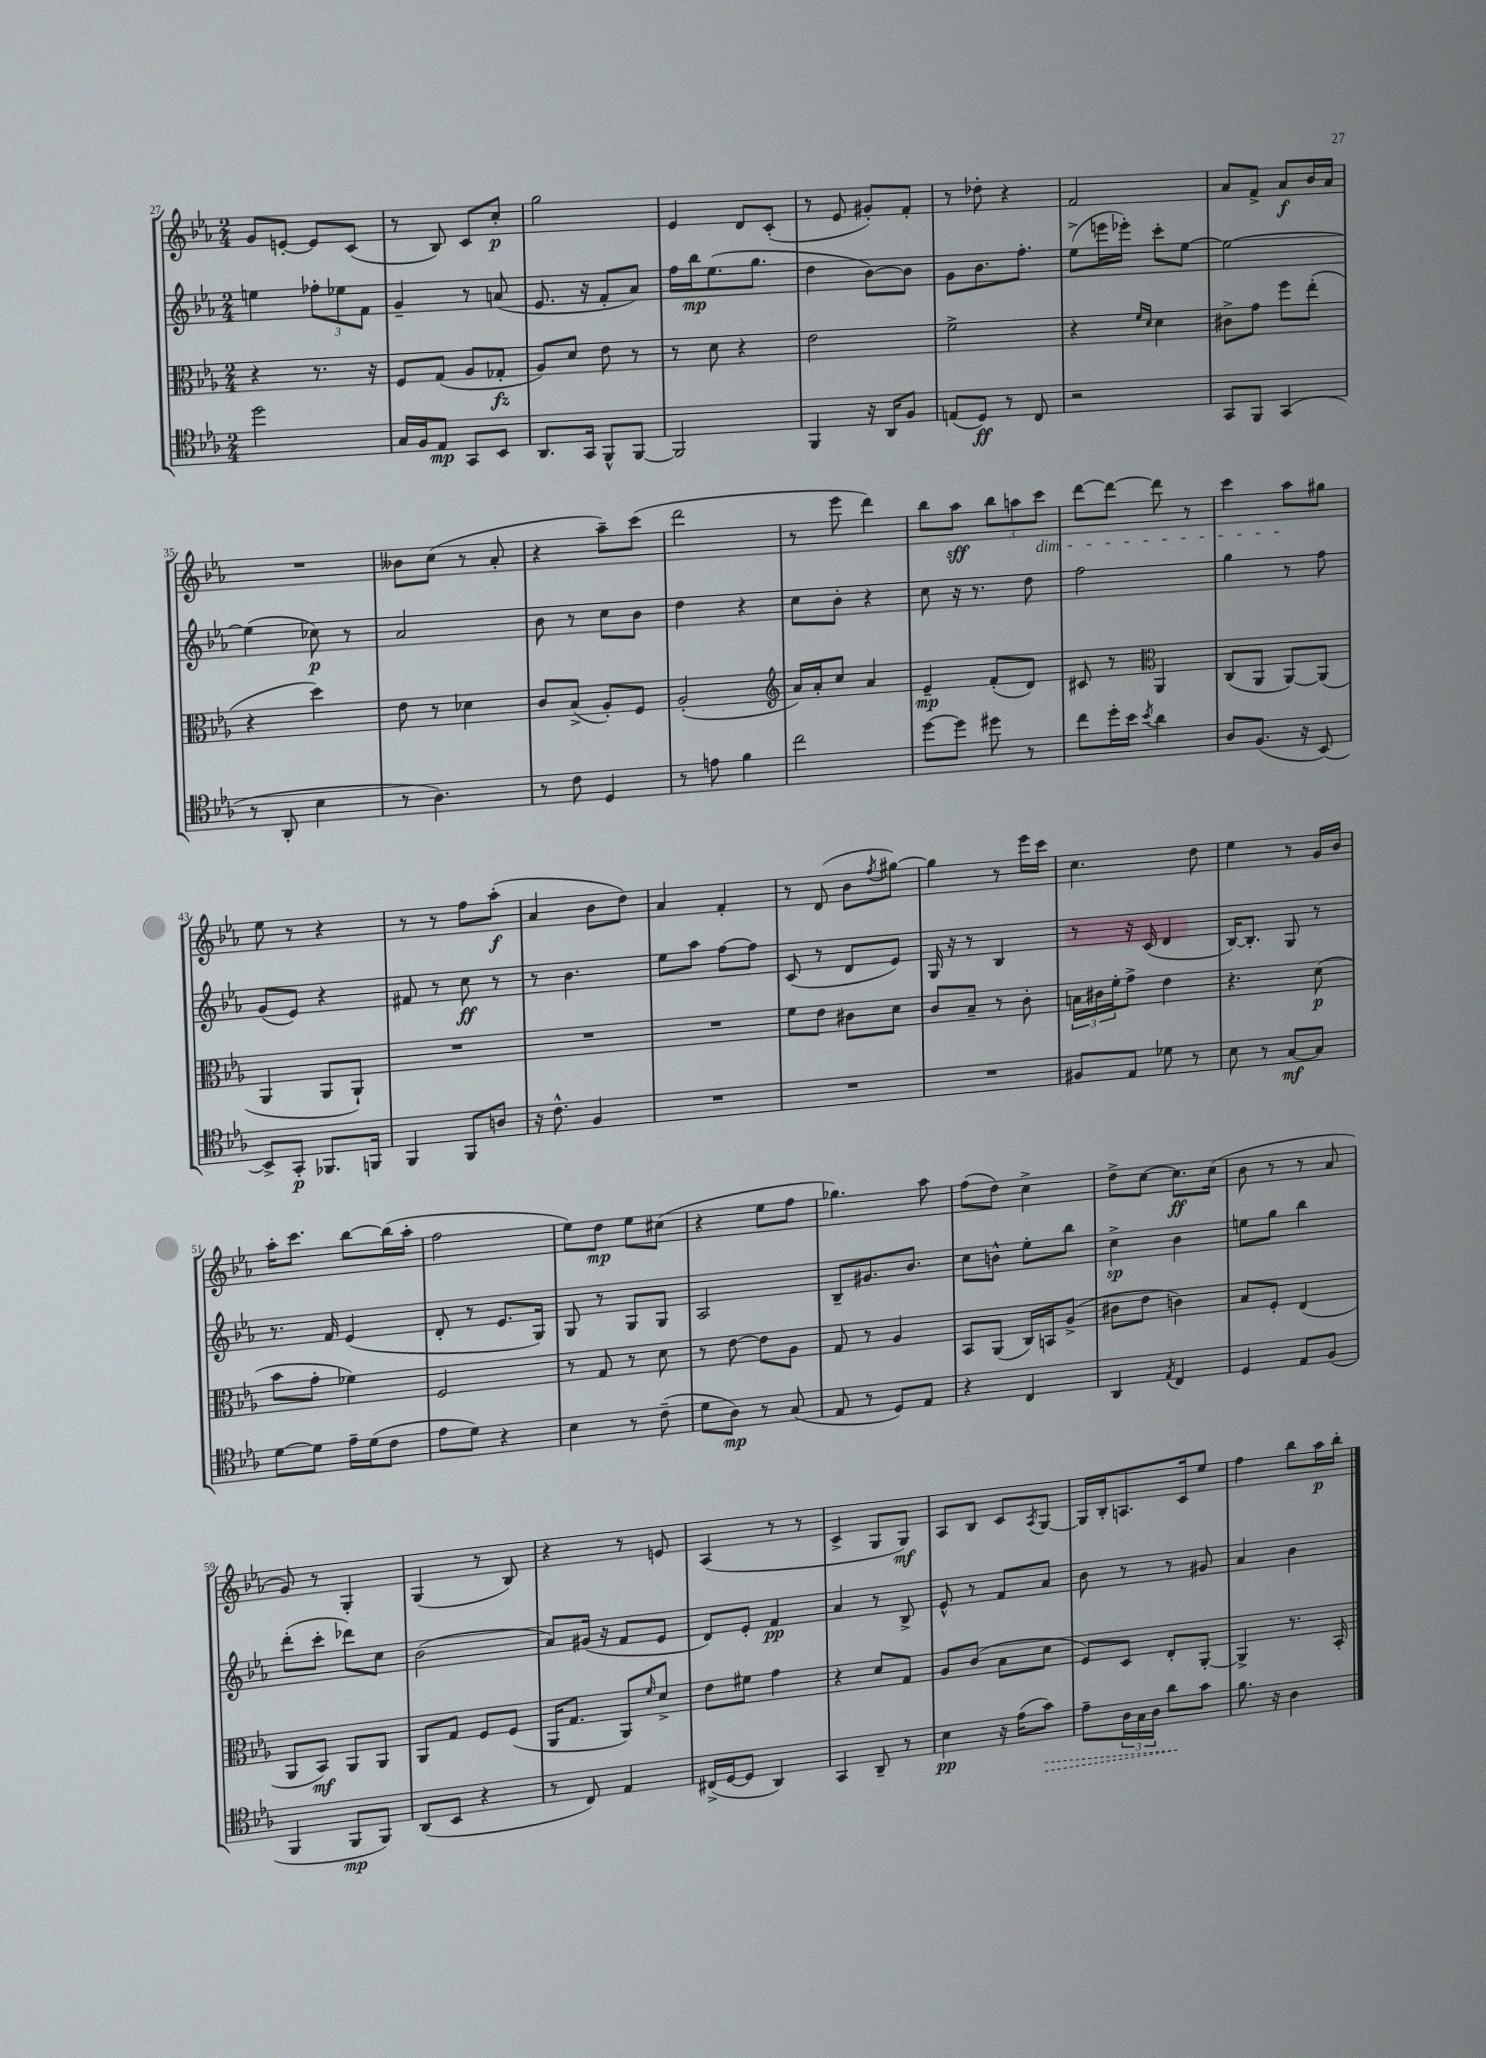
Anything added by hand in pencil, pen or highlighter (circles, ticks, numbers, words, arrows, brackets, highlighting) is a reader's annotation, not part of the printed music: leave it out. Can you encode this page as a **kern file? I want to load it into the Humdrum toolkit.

**kern	**dynam	**kern	**dynam	**kern	**dynam	**kern	**dynam
*part4	*part4	*part3	*part3	*part2	*part2	*part1	*part1
*staff4	*staff4	*staff3	*staff3	*staff2	*staff2	*staff1	*staff1
*clefC4	*	*clefC3	*	*clefG2	*	*clefG2	*
*k[b-e-a-]	*	*k[b-e-a-]	*	*k[b-e-a-]	*	*k[b-e-a-]	*
*M2/4	*	*M2/4	*	*M2/4	*	*M2/4	*
=27	=27	=27	=27	=27	=27	=27	=27
2dd\	.	4r	.	4een\	.	8g/L	.
.	.	.	.	.	.	[8en'/J	.
.	.	8.r	.	12ff-X'\L	.	8e/L]	.
.	.	.	.	12ee-X\	.	.	.
.	.	.	.	.	.	(8c/J	.
.	.	.	.	12f\J	.	.	.
.	.	16r	.	.	.	.	.
=28	=28	=28	=28	=28	=28	=28	=28
16G/LL	.	8F/L	.	4g~/	.	8r	.
16F/J	.	.	.	.	.	.	.
8E-/J	mp	(8G/J	.	.	.	8B-/)	.
8GG/L	.	8A-/L	.	8r	.	8c/L	.
8BB-/J	.	8G-X'/J	fz	(8an/	.	8cc'/J	p
=29	=29	=29	=29	=29	=29	=29	=29
8.AA-/L	.	8A-/L)	.	8.e-/	.	2gg\	.
.	.	8d/J	.	.	.	.	.
16GG/Jk	.	.	.	16r	.	.	.
8FF^^/L	.	8e-\	.	8f'/L	.	.	.
[8FF/J	.	8r	.	8a-/J)	.	.	.
=30	=30	=30	=30	=30	=30	=30	=30
2FF/]	.	8r	.	16ff\LL	.	4e-/	.
.	.	.	.	16bb-\J	mp	.	.
.	.	8d\	.	(8.ee-\	.	.	.
.	.	4r	.	.	.	8d/L	.
.	.	.	.	8.gg\J	.	.	.
.	.	.	.	.	.	(8c'/J	.
=31	=31	=31	=31	=31	=31	=31	=31
4FF/	.	2e-\	.	4dd\	.	8r	.
.	.	.	.	.	.	8e-/	.
16r	.	.	.	[8b-\L)	.	8g#X'/L)	.
16AA-/KL	.	.	.	.	.	.	.
8F/J	.	.	.	8b-\J]	.	8f'/J	.
=32	=32	=32	=32	=32	=32	=32	=32
(8En/L	.	2f^\	.	8g\L	.	8r	.
8D/J)	ff	.	.	8.b-\	.	8dd-X'\	.
8r	.	.	.	.	.	4r	.
.	.	.	.	8.ff'\J	.	.	.
8C/	.	.	.	.	.	.	.
=33	=33	=33	=33	=33	=33	=33	=33
2r	.	4r	.	(8ee-^\L	.	2f/	.
.	.	.	.	16eeen\L	.	.	.
.	.	.	.	16eee-X'\JJ)	.	.	.
.	.	16qqf/LL	.	.	.	.	.
.	.	16qqd/JJ	.	.	.	.	.
.	.	4d\	.	8ccc'\L	.	.	.
.	.	.	.	[8ee-\J	.	.	.
=34	=34	=34	=34	=34	=34	=34	=34
8GG/L	.	8c#X^\L	.	2ee-\_	.	8a-/L	.
8FF/J	.	8g\J	.	.	.	8f^/J	.
(4GG/	.	8ff\L	.	.	.	8a-/L	f
.	.	(8ee-'\J	.	.	.	16b-/L	.
.	.	.	.	.	.	16a-/JJ	.
!!LO:LB:g=z
=35	=35	=35	=35	=35	=35	=35	=35
8r	.	4r	.	(4ee-\]	.	2r	.
8AA-'/	.	.	.	.	.	.	.
4B-\	.	4dd\)	.	8cc-X\)	p	.	.
.	.	.	.	8r	.	.	.
=36	=36	=36	=36	=36	=36	=36	=36
8r	.	8e-\	.	2a-/	.	8b--X\L	.
4.A-\)	.	8r	.	.	.	(8cc\J	.
.	.	4d-X\	.	.	.	8r	.
.	.	.	.	.	.	8a-'/	.
=37	=37	=37	=37	=37	=37	=37	=37
8r	.	8c/L	.	8b-\	.	4r	.
8c\	.	(8B-^/J	.	8r	.	.	.
4D/	.	8A-'/L)	.	8cc\L	.	8aa-~\L)	.
.	.	8F/J	.	8b-\J	.	(8ccc\J	.
=38	=38	=38	=38	=38	=38	=38	=38
8r	.	(2A-'/	.	4dd\	.	2ddd\	.
8en\	.	.	.	.	.	.	.
4f\	.	.	.	4r	.	.	.
=39	=39	=39	=39	=39	=39	=39	=39
*	*	*clefG2	*	*	*	*	*
2cc\	.	16a-/LL)	.	8cc\L	.	8r	.
.	.	16a-'/J	.	.	.	.	.
.	.	8cc/J	.	8b-'\J	.	8eee-\	.
.	.	4a-/	.	4r	.	4ddd\)	.
=40	=40	=40	=40	=40	=40	=40	=40
[8dd\L	.	4e-~/	mp	8cc\	.	8bb-\L	.
8dd\J]	.	.	.	16r	.	8aa-\J	sff
.	.	.	.	8.r	.	.	.
8dd#X\	.	(8f'/L	.	.	.	12bb-\L	.
.	.	.	.	.	.	12aan\	.
8r	.	8d/J)	.	8dd\	.	.	.
!	!	!	!	!	!	!LO:TX:b:i:t=dim.	!
.	.	.	.	.	.	12ccc\J	.
=41	=41	=41	=41	=41	=41	=41	=41
8cc\L	.	8c#X/	.	2ff\	.	[8ddd\L	.
16dd'\L	.	8r	.	.	.	8ddd\J_	.
16b-\JJ	.	.	.	.	.	.	.
8qb-/	.	.	.	.	.	.	.
*	*	*clefC3	*	*	*	*	*
4a-\	.	4AA-/	.	.	.	8ddd\]	.
.	.	.	.	.	.	8r	.
=42	=42	=42	=42	=42	=42	=42	=42
8A-/L	.	(8C/L	.	4gg\	.	4ccc\	.
(8.F/J	.	8AA-/J	.	.	.	.	.
.	.	[8AA-/L)	.	8r	.	8aa-\L	.
16r	.	.	.	.	.	.	.
[8BB-/)	.	(8AA-/J]	.	8ff\	.	8gg#X\J	.
!!LO:LB:g=z
=43	=43	=43	=43	=43	=43	=43	=43
8BB-^/L]	.	4AA-/	.	(8g/L	.	8ee-\	.
8GG'/J	p	.	.	8e-/J)	.	8r	.
8.FF-X/L	.	8AA-/L	.	4r	.	4r	.
.	.	8AA-`/J)	.	.	.	.	.
16FFn/Jk	.	.	.	.	.	.	.
=44	=44	=44	=44	=44	=44	=44	=44
4FF/	.	2r	.	8f#X/	.	8r	.
.	.	.	.	8r	.	8r	.
8FF/L	.	.	.	8cc\	ff	8ff\L	.
8An/J	.	.	.	8r	.	(8aa-'\J	f
=45	=45	=45	=45	=45	=45	=45	=45
16r	.	2r	.	8r	.	4a-/	.
8.c^^\	.	.	.	.	.	.	.
.	.	.	.	4.b-\	.	.	.
4F/	.	.	.	.	.	8b-\L	.
.	.	.	.	.	.	8dd\J)	.
=46	=46	=46	=46	=46	=46	=46	=46
2r	.	2r	.	8ee-\L	.	4a-/	.
.	.	.	.	8aa-\J	.	.	.
.	.	.	.	[8ff\L	.	4f'/	.
.	.	.	.	8ff\J]	.	.	.
=47	=47	=47	=47	=47	=47	=47	=47
2r	.	8f\L	.	(8c/	.	8r	.
.	.	8e-\J	.	8r	.	(8d/	.
.	.	8c#X\L	.	8d/L	.	8b-\L	.
.	.	.	.	.	.	8qff/	.
.	.	8d\J	.	8e-/J)	.	[8gg#X\J)	.
=48	=48	=48	=48	=48	=48	=48	=48
2r	.	8c/L	.	16G/	.	4gg#\]	.
.	.	.	.	16r	.	.	.
.	.	8B-~/J	.	8r	.	.	.
.	.	8r	.	4B-/	.	8r	.
.	.	8c'\	.	.	.	16eee-\LL	.
.	.	.	.	.	.	16ccc\JJ	.
=49	=49	=49	=49	=49	=49	=49	=49
8F#X/L	.	24Bn\LL	.	8r	.	4.cc\	.
.	.	24c#X\	.	.	.	.	.
.	.	24f'\J	.	.	.	.	.
8E-/J	.	8g^\J	.	16r	.	.	.
.	.	.	.	(16c/	.	.	.
8d-X\	.	4e-\	.	4d/	.	.	.
8r	.	.	.	.	.	8dd\	.
=50	=50	=50	=50	=50	=50	=50	=50
8B-\	.	4.r	.	[16B-/KL)	.	4ee-\	.
.	.	.	.	8.B-'/J]	.	.	.
8r	.	.	.	.	.	.	.
[8G/L	mf	.	.	8G/	.	8r	.
8G/J]	.	(8d\	p	8r	.	16g/LL	.
.	.	.	.	.	.	16b-/JJ	.
!!LO:LB:g=z
=51	=51	=51	=51	=51	=51	=51	=51
[8d\L	.	8b-\L	.	8.r	.	16aa-'\KL	.
.	.	.	.	.	.	8.ccc\J	.
8d\J]	.	8g'\J	.	.	.	.	.
.	.	.	.	16f/	.	.	.
16e-~\LL	.	4f-X\)	.	(4e-/	.	[8bb-\L	.
(16d\J	.	.	.	.	.	.	.
8c\J	.	.	.	.	.	(16bb-\L]	.
.	.	.	.	.	.	16aa-'\JJ	.
=52	=52	=52	=52	=52	=52	=52	=52
8e-\L	.	2F/	.	8d'/	.	2ff\	.
8d\J)	.	.	.	8r	.	.	.
4r	.	.	.	8.e-/L	.	.	.
.	.	.	.	16G/Jk)	.	.	.
=53	=53	=53	=53	=53	=53	=53	=53
4B-\	.	8r	.	8G/	.	8ee-\L)	.
.	.	8G/	.	8r	.	8dd\J	mp
8r	.	8r	.	8G/L	.	8ee-\L	.
(8c~\	.	8d\	.	8G/J	.	(8cc#X\J	.
=54	=54	=54	=54	=54	=54	=54	=54
8d\L	.	8r	.	2A-/	.	4r	.
8A-\J)	mp	[8e-\	.	.	.	.	.
8r	.	8e-\L]	.	.	.	8ee-\L	.
(8G/	.	8A-\J	.	.	.	8ff\J	.
=55	=55	=55	=55	=55	=55	=55	=55
8E-/	.	8G/	.	8B-~/L	.	4.gg-X\)	.
8r	.	8r	.	8.g#X/	.	.	.
8D/L)	.	4A-/	.	.	.	.	.
.	.	.	.	8.b-/J	.	.	.
8E-/J	.	.	.	.	.	8aa-\	.
=56	=56	=56	=56	=56	=56	=56	=56
4r	.	8BB-/L	.	8cc\L	.	(8ff\L	.
.	.	(8AA-/J	.	8bn^^\J	.	8dd\J)	.
4C/	.	16C/LL)	.	8ee-'\L	.	4cc^\	.
.	.	16BBn/J	.	.	.	.	.
.	.	(8A-^/J	.	8bb-\J	.	.	.
=57	=57	=57	=57	=57	=57	=57	=57
4AA-/	.	8c#X\L	.	4cc^\	sp	8dd^\L	.
.	.	8e-\J	.	.	.	[8cc\J	.
8qE-/	.	.	.	.	.	.	.
4C/	.	4cn\)	.	4b-\	.	8.cc\L]	ff
.	.	.	.	.	.	(16cc\Jk	.
=58	=58	=58	=58	=58	=58	=58	=58
4D/	.	8B-/L	.	8een\L	.	8b-\	.
.	.	8F'/J	.	8gg\J	.	8r	.
8E-/L	.	(4E-/	.	4bb-\	.	8r	.
(8F/J	.	.	.	.	.	8a-/	.
!!LO:LB:g=z
=59	=59	=59	=59	=59	=59	=59	=59
4FF/	.	8AA-/L	.	(8ddd'\L	.	8g/)	.
.	.	8BB-/J)	mf	8ccc'\J	.	8r	.
8FF/L	mp	8AA-/L	.	8ddd-X\L)	.	4G'/	.
8FF/J)	.	8AA-/J	.	8cc\J	.	.	.
=60	=60	=60	=60	=60	=60	=60	=60
(8AA-/L	.	8AA-/L	.	(2b-\	.	(4G/	.
8BB-/J	.	8G/J	.	.	.	.	.
4r	.	8F/L	.	.	.	8r	.
.	.	(8F/J	.	.	.	8B-/)	.
=61	=61	=61	=61	=61	=61	=61	=61
8r	.	16AA-/KL	.	8a-/L)	.	4r	.
.	.	8.G/J	.	.	.	.	.
8C/)	.	.	.	(16g#X/Jk	.	.	.
.	.	.	.	16r	.	.	.
4E-/	.	8AA-/L)	.	8f/L	.	8r	.
.	.	16qqf/	.	.	.	.	.
.	.	8d^/J	.	8e-/J	.	8en/	.
=62	=62	=62	=62	=62	=62	=62	=62
(16C#X^/LL	.	8e-\L	.	8d/L)	.	(4A-/	.
[16D/J	.	.	.	.	.	.	.
8D/J]	.	8f#X\J	.	8e-'/J	.	.	.
4AA-/)	.	4g\	.	4f/	pp	8r	.
.	.	.	.	.	.	8r	.
=63	=63	=63	=63	=63	=63	=63	=63
4GG/	.	4r	.	4a-/	.	4c^/	.
8AA-~/	.	8d/L	.	8r	.	8G/L	.
8r	.	8G/J	.	8B-^/	.	8G/J)	mf
=64	=64	=64	=64	=64	=64	=64	=64
4B-\	pp	8A-/L	.	8e-^^/	.	8A-/L	.
.	.	(8c/J	.	8r	.	8B-/J	.
16r	.	8B-\L	.	8f/L	.	8c/L	.
(16e-\KL	.	.	.	.	.	.	.
.	.	.	.	.	.	8qA-/	.
!	!LO:HP:b	!	!	!	!	!	!
8g\J)	>	8d\J	.	8a-/J	.	[8G/J	.
=65	=65	=65	=65	=65	=65	=65	=65
8e-~\L	.	8F/L)	.	8b-\	.	16G/LL]	.
.	.	.	.	.	.	16B-'/J	.
24A-\L	.	8D/J	.	8r	.	8.An/	.
24G\	.	.	.	.	.	.	.
24A-\JJ	.	.	.	.	.	.	.
8a-\L	.	8E-'/L	.	8r	.	.	.
.	.	.	.	.	.	16c/k	.
8g\J	]	[8AA-'/J	.	8g#X/	.	8ee-/J	.
=66	=66	=66	=66	=66	=66	=66	=66
8.f\	.	4AA-^/]	.	4a-/	.	4ff\	.
16r	.	.	.	.	.	.	.
4A-\	.	8.r	.	4b-\	.	8bb-\L	.
.	.	.	.	.	.	16aa-\L	p
.	.	16BB-'/	.	.	.	16bb-'\JJ	.
==	==	==	==	==	==	==	==
*-	*-	*-	*-	*-	*-	*-	*-
